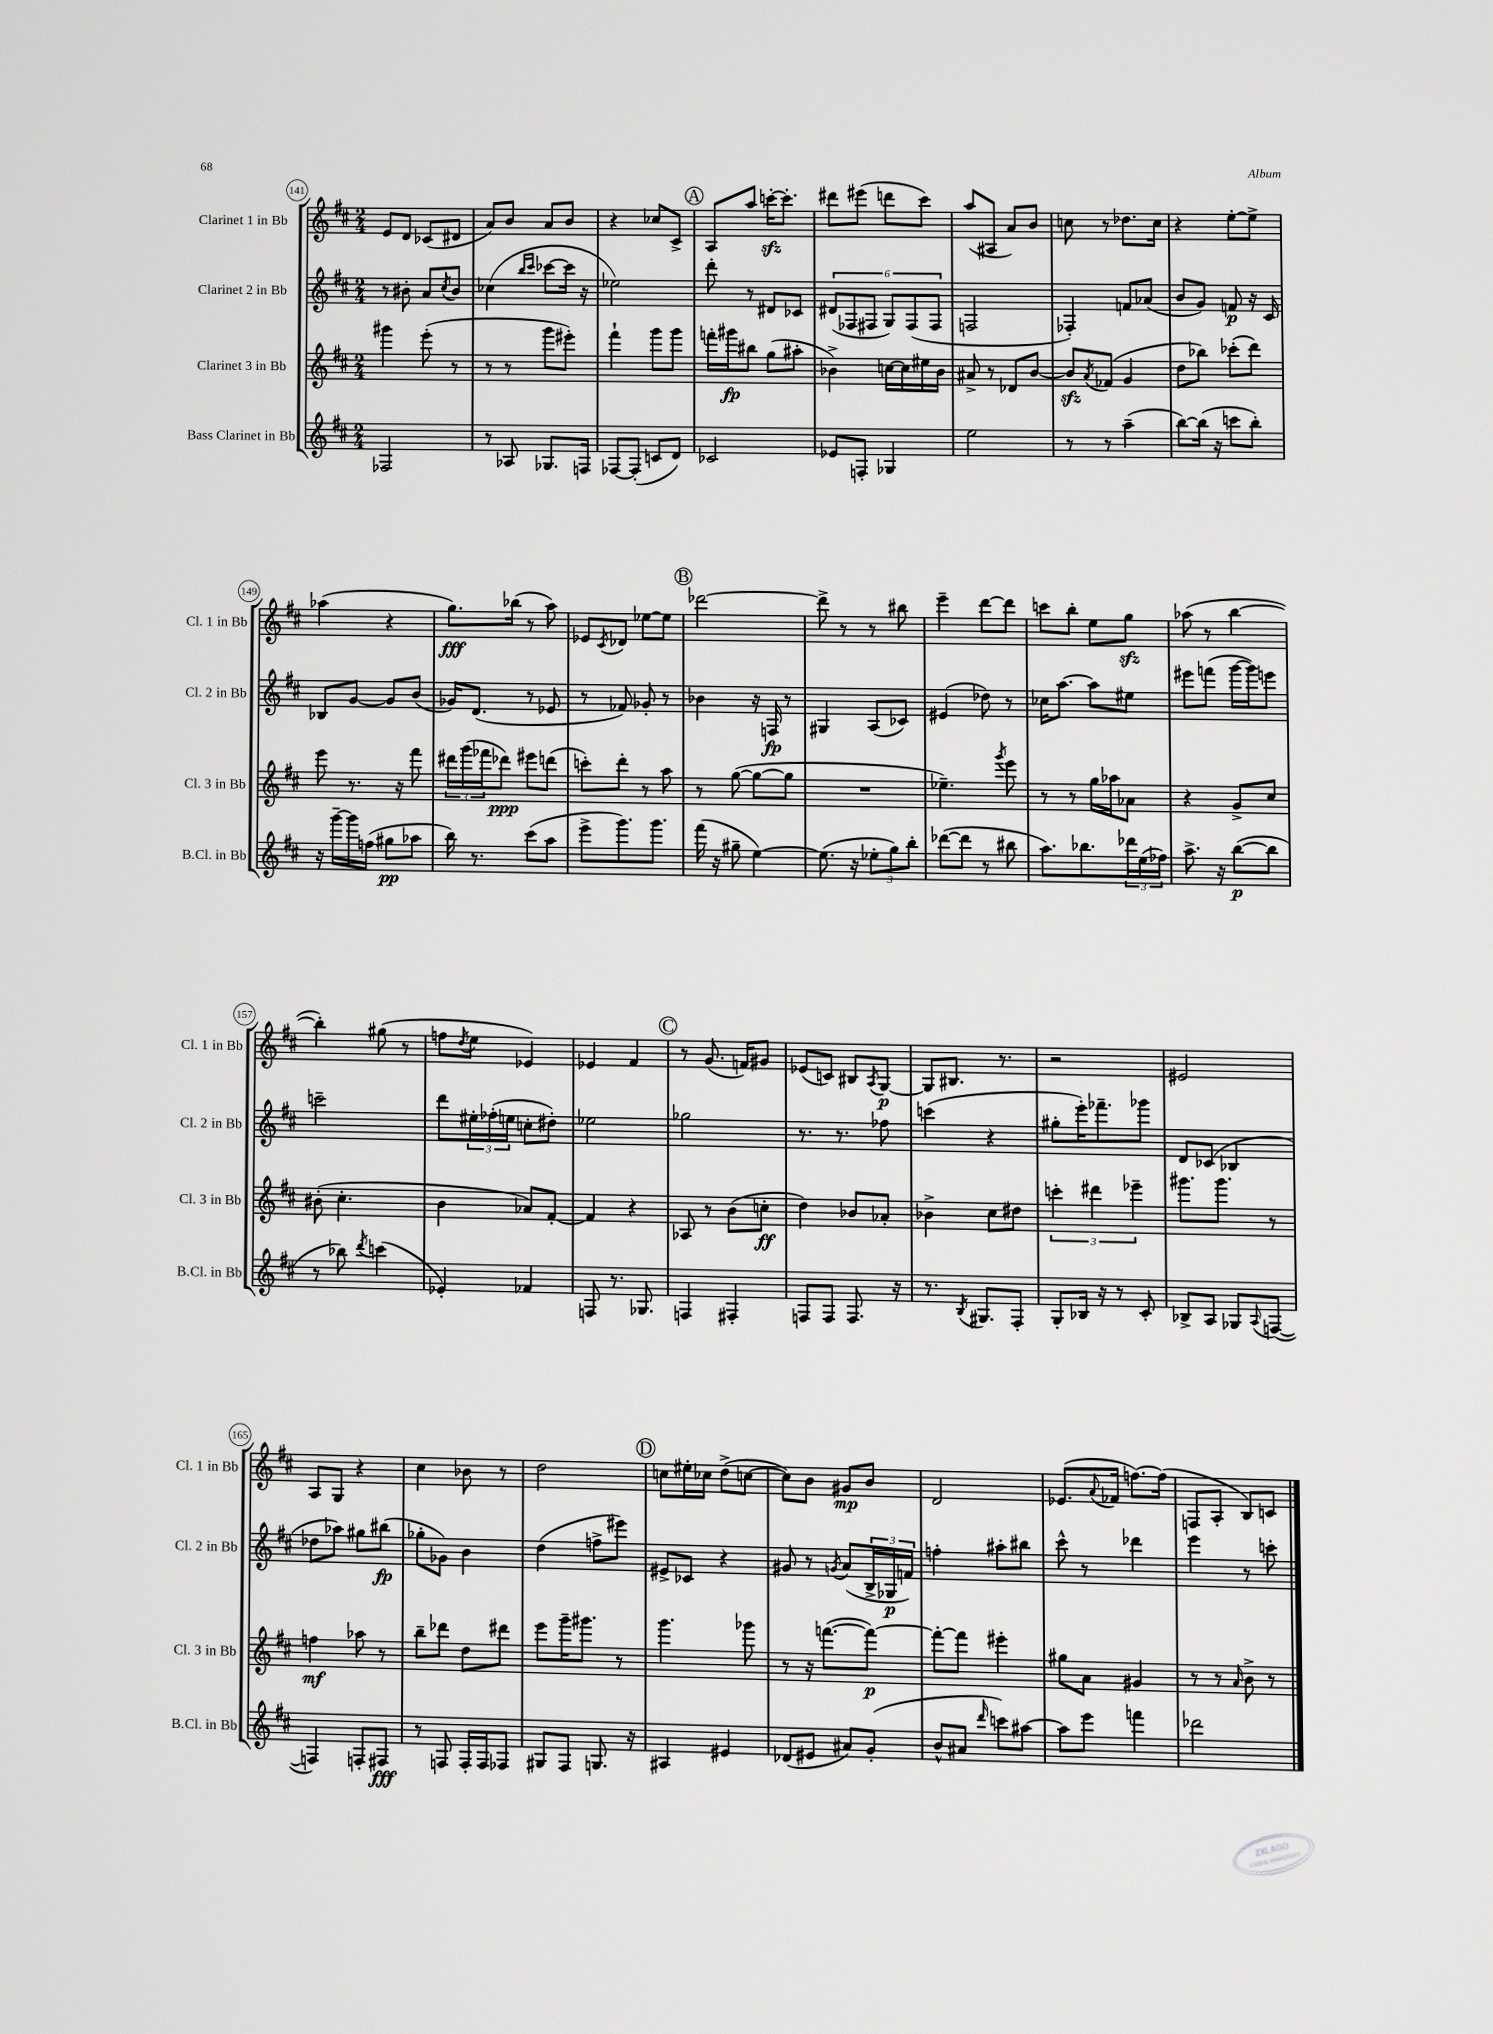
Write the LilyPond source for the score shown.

<<
\new StaffGroup <<
\new Staff = "s0" \with { instrumentName = "Clarinet 1 in Bb" shortInstrumentName = "Cl. 1 in Bb" } {
    \clef treble \key d \major \numericTimeSignature \time 2/4
    e'8 d'8 ces'8( dis'8 |
    a'8) b'8 a'8 b'8 |
    r4 ces''8 cis'8-> |
    \mark \markup { \circle "A" } a8 a''8 c'''16~-.\sfz c'''8.-. |
    dis'''8 eis'''8( d'''8 cis'''8) |
    a''8( ais8 a'8) b'8 |
    c''8 r8 des''8. c''16 |
    r4 e''8~-. e''8-> |
    aes''4( r4 |
    g''8.\fff) bes''16( r8 a''8) |
    ees'8 \acciaccatura { cis'8 } des'8 ees''8~ ees''8 |
    \mark \markup { \circle "B" } des'''2~ |
    des'''8-> r8 r8 bis''8 |
    e'''4-- d'''8~ d'''8 |
    c'''8 b''8-. e''8 g''8\sfz |
    aes''8( r8 b''4~ |
    b''4-.) gis''8( r8 |
    f''8 \acciaccatura { d''8 } e''8 ees'4) |
    ees'4 fis'4 |
    \mark \markup { \circle "C" } r8 g'8.( f'16) gis'8 |
    ees'8( c'8) bis8 \acciaccatura { a8 } g8~\p |
    g8 bis8. r8. |
    r2 |
    eis'2 |
    a8 g8 r4 |
    cis''4 bes'8 r8 |
    d''2 |
    \mark \markup { \circle "D" } c''8 eis''16-. ces''16 d''8->( c''8~ |
    c''8) b'8 gis'8\mp b'8 |
    d'2 |
    ees'8.( \appoggiatura { a'8 } fes'16 f''8.~) f''16( |
    f8 a8-. b8) c'8 \bar "|." |
}
\new Staff = "s1" \with { instrumentName = "Clarinet 2 in Bb" shortInstrumentName = "Cl. 2 in Bb" } {
    \clef treble \key d \major \numericTimeSignature \time 2/4
    r8 bis'8-. a'8 \acciaccatura { cis''8 } bis'8 |
    ces''4( \grace { b''16 cis'''16 } ces'''8~ ces'''16 r16 |
    ees''2) |
    \mark \markup { \circle "A" } d'''8-. r8 dis'8 ces'8 |
    \tuplet 6/4 { dis'8( fes8 fis8 g8) fis8( fis8 } |
    f2 |
    fes4-.) f'8 aes'8( |
    b'8 g'8) f'8\p r16 cis'16 |
    bes8 g'8~ g'8 b'8( |
    ges'16) d'8.( r8 ees'8 |
    r8 fes'8) ges'8-. r8 |
    \mark \markup { \circle "B" } bes'4 r16 f16\fp r8 |
    gis4 a8( ces'8) |
    eis'4( des''8) r8 |
    ces''16 a''8.~ a''8 eis''8 |
    eis'''8 f'''8( g'''16~ g'''16) e'''8 |
    c'''2-- |
    d'''8 \tuplet 3/2 { eis''16-. fes''16-.( e''16 } c''8-. dis''8-.) |
    ees''2 |
    \mark \markup { \circle "C" } ges''2 |
    r8. r8. fes''8 |
    c'''4( r4 |
    gis''8-. e'''16-.) fes'''8.-- ges'''8 |
    d'8 ces'8( bes4 |
    des''8 aes''8) gis''8 bis''8\fp( |
    ges''8-. ges'8) b'4 |
    d''4( f''8-> eis'''8) |
    \mark \markup { \circle "D" } eis'8-> ces'8 r4 |
    gis'8 r8 \acciaccatura { g'8 } a'8( \tuplet 3/2 { b16-> ges16\p f'16) } |
    f''4-. ais''8-. bis''8 |
    cis'''8-^ r8 des'''4 |
    e'''4 r8 c'''8-. \bar "|." |
}
\new Staff = "s2" \with { instrumentName = "Clarinet 3 in Bb" shortInstrumentName = "Cl. 3 in Bb" } {
    \clef treble \key d \major \numericTimeSignature \time 2/4
    gis'''4 e'''8-.( r8 |
    r8 r8 g'''8 eis'''8-.) |
    fis'''4-! g'''8 g'''8 |
    \mark \markup { \circle "A" } f'''16-. gis'''16\fp bis''8 g''8( ais''8-. |
    bes'4->) c''16~ c''16 eis''16 bes'16 |
    ais'8-> r8 des'8 b'8~ |
    b'8\sfz \acciaccatura { a'8 } fes'8( g'4 |
    d''8 bes''8) ces'''8-.( d'''8) |
    e'''8 r8. r16 fis'''8 |
    \tuplet 3/2 { dis'''16 g'''16( fes'''16 } des'''8\ppp) eis'''8 d'''8( |
    c'''8-.) d'''8-. r8 a''8 |
    \mark \markup { \circle "B" } r8 g''8~( g''8~ g''8 |
    R2 |
    ees''4.--) \acciaccatura { g'''8 } e'''8 |
    r8 r8 g''16 aes''16 aes'8 |
    r4 g'8-> cis''8 |
    bis'8-.( cis''4.-. |
    b'4 aes'8) fis'8~-. |
    fis'4 r4 |
    \mark \markup { \circle "C" } aes8 r8 b'8( c''8-.\ff |
    d''4) bes'8 aes'8-. |
    bes'4-> cis''8 dis''8 |
    \tuplet 3/2 { c'''4-. dis'''4 ees'''4-- } |
    gis'''8. gis'''8. r8 |
    f''4\mf aes''8 r8 |
    b''8-- des'''8 d''8 dis'''8 |
    e'''8 g'''16-- gis'''8. r8 |
    \mark \markup { \circle "D" } g'''4. ges'''8 |
    r8 r16 f'''8.~( f'''8~\p) |
    f'''8~-. f'''8 eis'''4-. |
    gis''8 a'8 gis'4 |
    r8 r8 \grace { a'16 } b'8-> r8 \bar "|." |
}
\new Staff = "s3" \with { instrumentName = "Bass Clarinet in Bb" shortInstrumentName = "B.Cl. in Bb" } {
    \clef treble \key d \major \numericTimeSignature \time 2/4
    fes2 |
    r8 aes8 ges8. f16 |
    fes8~ fes8-.( c'8 d'8) |
    \mark \markup { \circle "A" } ces'2 |
    ees'8 f8-. ges4 |
    e''2 |
    r8 r8 a''4--( |
    b''8~) b''16( r16 c'''8 b''8-.) |
    r16 g'''16~-- g'''16 f''16( gis''8\pp aes''8 |
    b''16) r8. cis'''8( a''8 |
    e'''8-> g'''8.) g'''8. |
    \mark \markup { \circle "B" } fis'''16( r16 gis''8-- e''4~) |
    e''8.( r16 \tuplet 3/2 { ees''8-. g''8) b''8-. } |
    des'''8~( des'''8 r8 bis''8 |
    a''8.) bes''8. \tuplet 3/2 { des'''16 e''16( fes''16) } |
    a''8.-> r16 b''8~\p( b''8 |
    r8 bes''8) \acciaccatura { d'''8 } c'''4( |
    ees'4-.) fes'4 |
    f8 r8. ges8. |
    \mark \markup { \circle "C" } f4 fis4-. |
    f8 f8 f8. r16 |
    r8. \acciaccatura { b8 } gis8. fis8-. |
    g8-. bes16 r16 r8 cis'8-. |
    bes8-> a8 ges8 \appoggiatura { a8 } f8~( |
    f4) f8-. fis8\fff |
    r8 f8 f16-. f16 fes8 |
    gis8 fis8 g8. r16 |
    \mark \markup { \circle "D" } ais4 eis'4 |
    des'8( eis'8 ais'8) g'8-.( |
    b'8-^ ais'8 \grace { d'''16 } c'''8) ais''8~ |
    ais''8 e'''8 f'''4 |
    des'''2 \bar "|." |
}
>>
>>
\layout { \context { \Score currentBarNumber = #141 \override BarNumber.stencil = #(make-stencil-circler 0.1 0.3 ly:text-interface::print) } }
